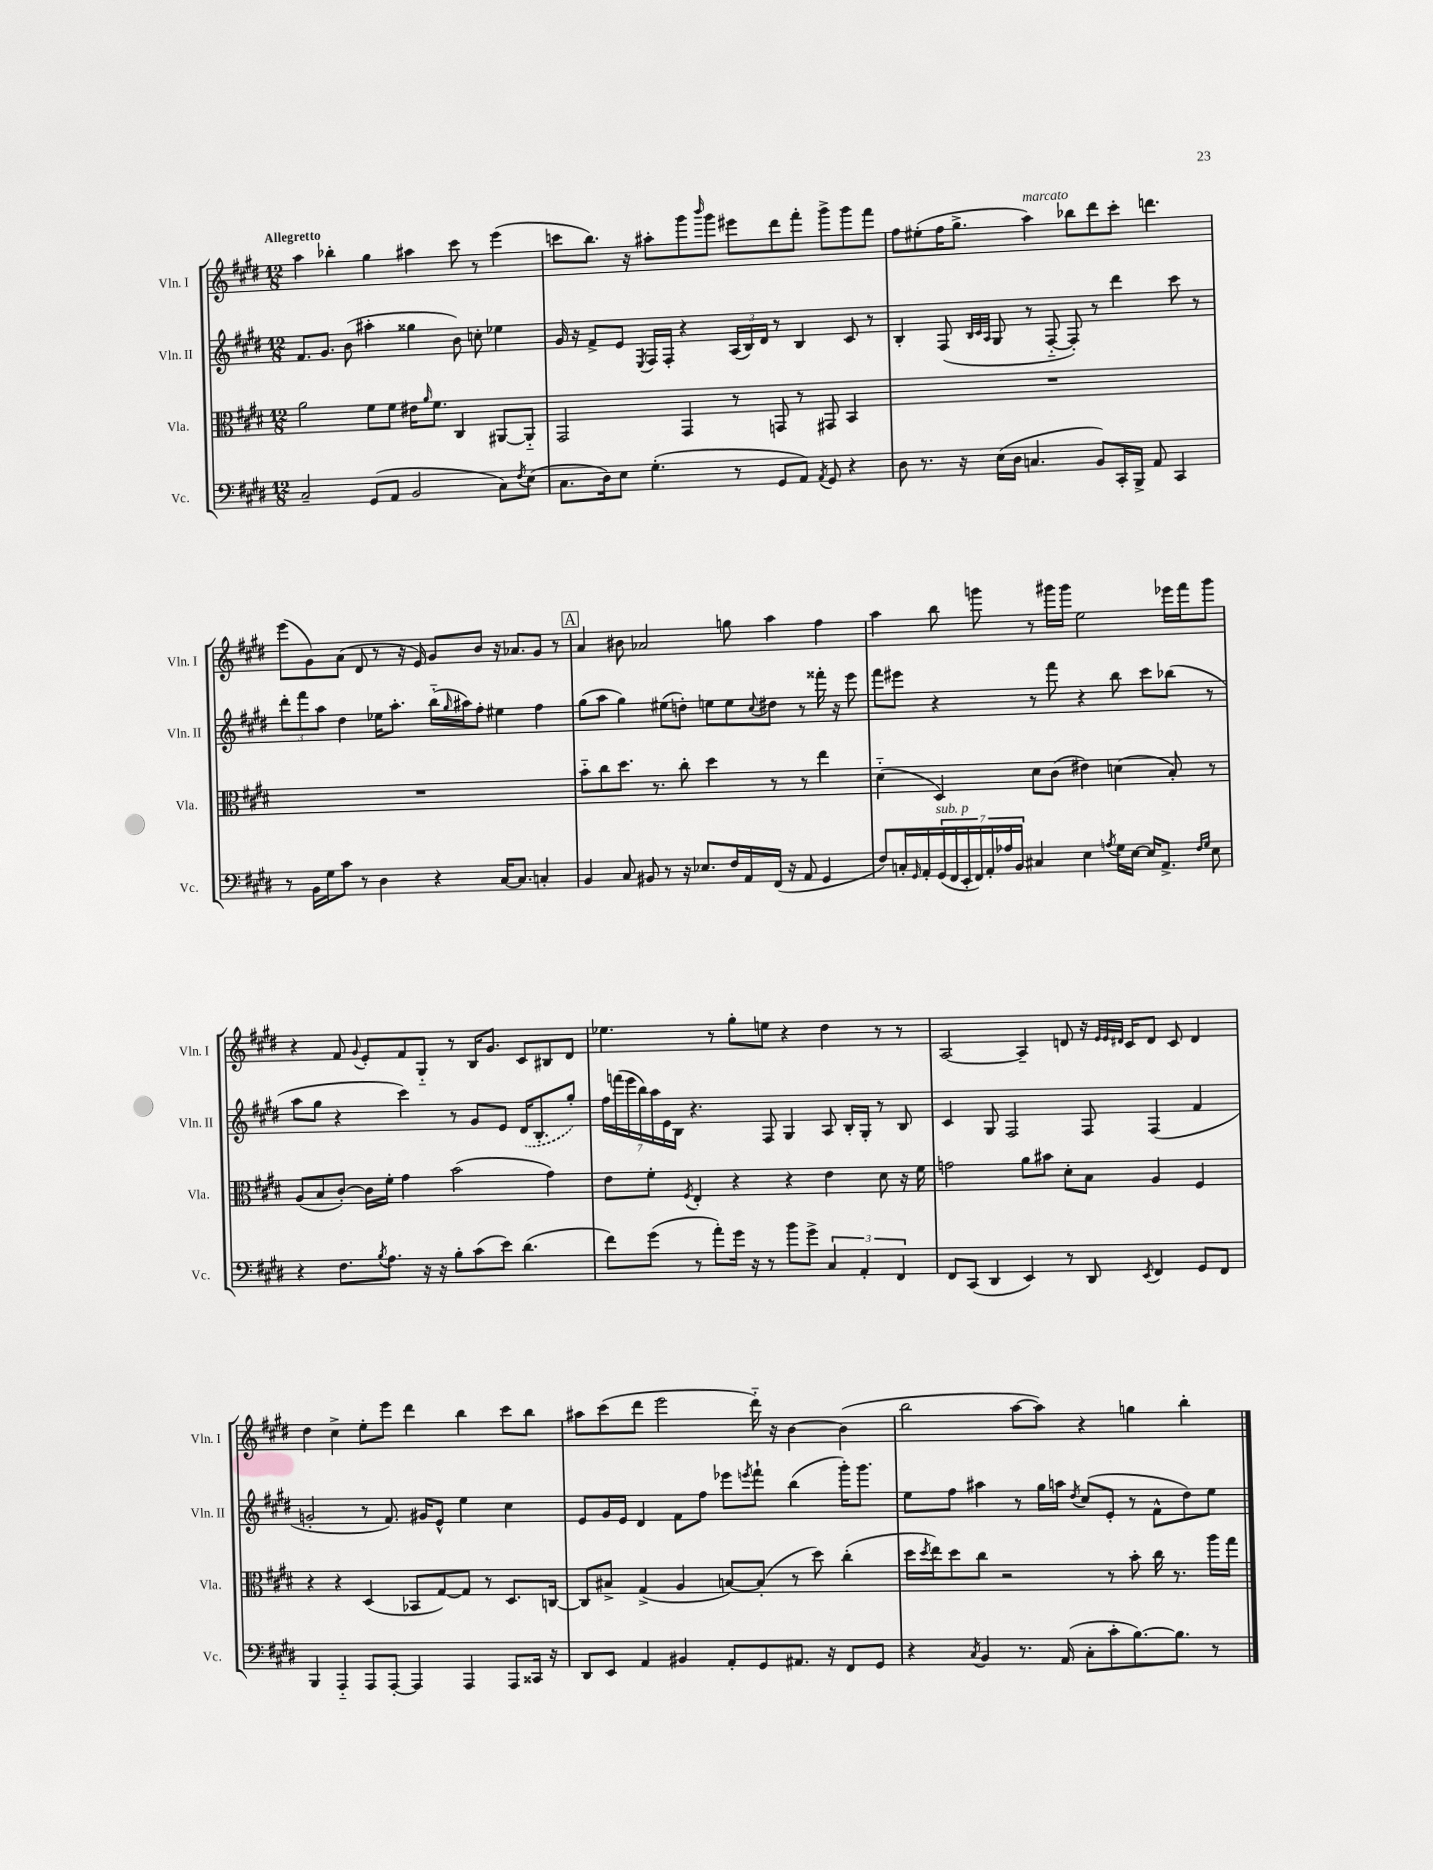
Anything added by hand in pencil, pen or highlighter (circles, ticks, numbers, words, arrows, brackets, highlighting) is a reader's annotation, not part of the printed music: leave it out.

**kern	**kern	**kern	**kern
*staff4	*staff3	*staff2	*staff1
*clefF4	*clefC3	*clefG2	*clefG2
*k[f#c#g#d#]	*k[f#c#g#d#]	*k[f#c#g#d#]	*k[f#c#g#d#]
*M12/8	*M12/8	*M12/8	*M12/8
2C#~	2a	8.f#	4aa
.	.	8.g#	.
.	.	.	4bb-'
.	.	(8b	.
(8GG#	8f#	4aa#'	4gg#
8AA	8f#	.	.
2BB	16e#	4gg##	4aa#
.	16qqa	.	.
.	8.f#	.	.
.	4C#	8b)	8ccc#
.	.	8cc'	8r
8C#)	[8AA#	4ee-	(4eee
8qF#	.	.	.
(8E	8AA#'~]	.	.
=	=	=	=
8.C#	2GG#	16g#	8ccc
.	.	16r	.
.	.	8f#^	8.bb)
16D#)	.	.	.
8E	.	8e	.
.	.	.	16r
.	.	8qE	.
(4.G#'	.	16F#	8aa#'
.	.	16F#'	.
.	4GG#	4r	8ggg#
.	.	.	16qqbbb
.	.	.	8ggg#
8r	8r	(24A	8eee#
.	.	24B)	.
.	.	24d#	.
8GG#	8GG	8r	8ddd#
8AA)	8r	4B	8fff#'
8qAA	.	.	.
8GG#	8GG#	.	8ggg#^
4r	4BB	8c#	8ggg#
.	.	8r	8fff#
=	=	=	=
8D#	1.r	4B'	8ff#
8.r	.	.	(8ee#'
.	.	(8F#	16ff#
16r	.	.	8.gg#^
.	.	32qqB	.
.	.	32qqc#	.
.	.	32qqA	.
(16E	.	8G#	.
16D#	.	.	.
4.C	.	8r	4aa)
.	.	[8F#'~	.
.	.	8F#'])	8bb-
8BB)	.	8r	8ddd#
16CC#'	.	4ddd#	8ccc#'
16BBB^	.	.	.
8AA	.	.	4.ddd
4CC#	.	8ccc#	.
.	.	8r	.
=	=	=	=
8r	1.r	12ddd#'	(8eee
.	.	12fff#	.
16BB	.	.	8g#)
.	.	12aa	.
16G#	.	.	.
8c#	.	4dd#	(8a
8r	.	.	8d#
4D#	.	16ee-	8r
.	.	8.aa'	.
.	.	.	16r
.	.	.	16e)
4r	.	(16bb'~	8g#
.	.	16qqgg#	.
.	.	16aa#)	.
.	.	8ff#'	8b
[16C#	.	4ee#	16r
8.C#]	.	.	8.a-
4C'	.	4ff#	8g#
.	.	.	8r
=	=	=	=
4BB	8b'~	(8gg#	4a
.	8cc#	8aa	.
8C#	8.dd#	4gg#)	8b#
8BB#	.	.	2a-
.	8.r	.	.
8r	.	(8ee#	.
16r	8cc#'	8dd')	.
8.E-	.	.	.
.	4dd#	8ee	.
16F#	.	8ee	8gg
16AA	.	.	.
.	.	8qqcc#	.
(16FF#	8r	8dd#	4aa
16r	.	.	.
8AA	8r	8r	.
4GG#	4ee	16fff##'	4ff#
.	.	16r	.
.	.	8eee	.
=	=	=	=
8F#)	(4d#'~	8fff#	4aa
16C'	.	8eee#	.
16qqGG#	.	.	.
16AA'	.	.	.
(28GG#	4D#)	4r	8bb
28FF#	.	.	.
28EE'	.	.	.
28FF#)	.	.	.
.	.	.	8ggg
28AA'	.	.	.
28A-	.	.	.
28BB	.	.	.
4C#	8d#	8r	8r
.	(8c#	8fff#	16ggg#
.	.	.	16ggg#
4E	4e#)	4r	2ee
8qA	.	.	.
16G#	(4d	8bb	.
[16E	.	.	.
16E]	.	8ccc#	.
8.AA^	.	.	.
.	8B')	(8bb-	16eee-
.	.	.	16fff#
16qqF#	.	.	.
16qqG#	.	.	.
8E	8r	8r	8ggg#
=	=	=	=
4r	(8A	8aa	4r
.	8B	8gg#	.
8.F#	[8c#')	4r	8f#
.	.	.	8qqg#
.	16c#]	.	8e'
8qB	.	.	.
8.A	16f#'	.	.
.	4g#	4ccc#)	8f#
16r	.	.	8G#'~
16r	.	.	.
8B'	(2b	8r	8r
(8c#	.	8g#	16B
.	.	.	8.g#
8e)	.	8e	.
(4.d#	.	(16d#	8c#
.	.	8.B'	.
.	4g#)	.	8B#
.	.	8gg#')	8d#
=	=	=	=
8f#)	8e	28ff#	4.ee-
.	.	(28fff	.
.	.	28eee	.
.	.	28bb)	.
(8g#	8f#'	.	.
.	.	28aa	.
.	.	28e	.
.	.	28B	.
.	8qF#	.	.
8r	4E'	4.r	.
8a')	.	.	8r
16g#	4r	.	8gg#'
16r	.	.	.
8r	.	8F#	8ee
8b	4r	4G#	4r
8g#^	.	.	.
6C#	4e	8A	4dd#
.	.	16B'	.
6AA'	.	.	.
.	.	16G#'	.
.	8d#	8r	8r
6FF#	.	.	.
.	16r	8B	8r
.	16f#	.	.
=	=	=	=
8FF#	2g	4c#	[2A
(8CC#	.	.	.
4DD#	.	8G#	.
.	.	2F#	.
4EE)	8a	.	4A~]
.	8b#	.	.
8r	8d#'	.	8d
8DD#	8B	8F#	16r
.	.	.	32qqe
.	.	.	32qqe
.	.	.	32qqd#
.	.	.	16c#
8qEE	.	.	.
4FF#	4A	(4F#	8d#
.	.	.	8c#
8GG#	4F#	4f#	4d#
8FF#	.	.	.
=	=	=	=
4BBB	4r	2g'	4dd#
4AAA'~	4r	.	4cc#^
8AAA	(4D#	8r	8ee'
[8AAA'	.	8.f#)	8eee
4AAA]	8BB-	.	4ddd#
.	.	16g#	.
.	[8G#)	8e^^	.
4AAA	8G#]	4ee	4bb
.	8r	.	.
8AAA	8.D#	4cc#	8ccc#
16CC##	.	.	8bb
16r	[16C	.	.
=	=	=	=
8DD#	8C]	8e	8aa#
8EE	8B#^	16g#	(8ccc#
.	.	16e	.
4AA	(4G#^	4d#	8ddd#
.	.	.	2eee
4BB#	4A	8f#	.
.	.	8ff#	.
8AA'	[8B)	8eee-	.
.	.	8qeee	.
8GG#	(8B']	8fff#`	16ddd#'~)
.	.	.	16r
8.AA#	8r	(4bb	[4b
.	8dd#)	.	.
16r	.	.	.
8FF#	(4cc#'	16ggg#')	(4b]
.	.	8.ggg#	.
8GG#	.	.	.
=	=	=	=
4r	16dd#	8ee	2bb
.	8qdd#	.	.
.	16ee)	.	.
.	8dd#	8ff#	.
8qC#	.	.	.
4BB	8cc#	4aa#	.
.	2r	.	.
8.r	.	8r	[8aa
.	.	16gg#	8aa])
(16AA	.	16aa	.
.	.	8qdd#	.
8C#'	.	(8cc#	4r
8c#'	8r	8e'	.
[8.B)	8b'	8r	4gg
.	16cc#	8f#^^	.
8.B]	8.r	.	.
.	.	8dd#)	4bb'
8r	16aa	8ee	.
.	16gg#	.	.
==	==	==	==
*-	*-	*-	*-
